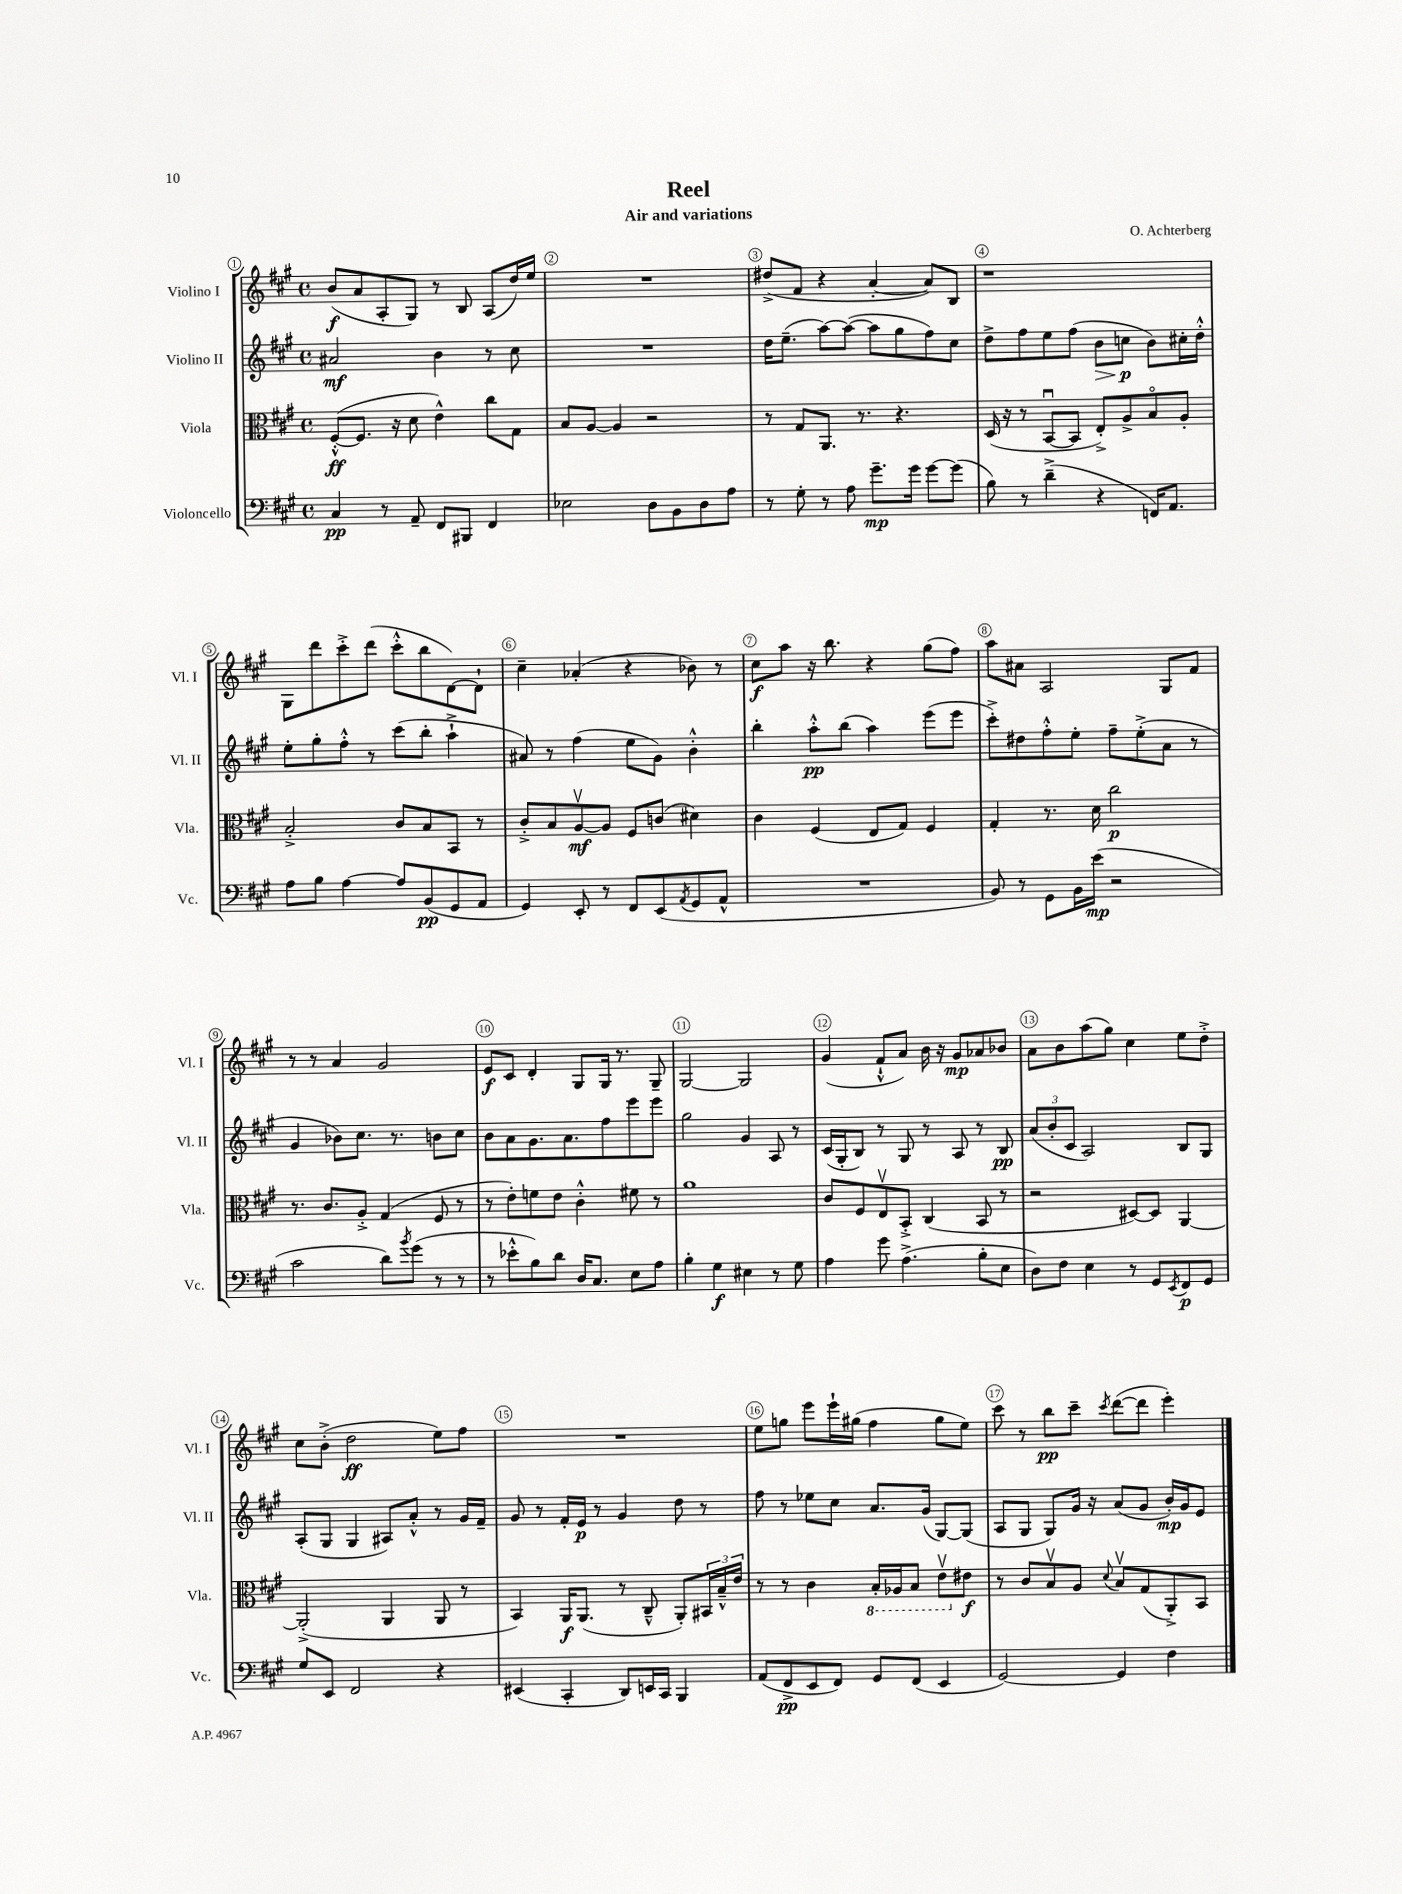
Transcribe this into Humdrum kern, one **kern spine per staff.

**kern	**dynam	**kern	**dynam	**kern	**dynam	**kern	**dynam
*part4	*part4	*part3	*part3	*part2	*part2	*part1	*part1
*staff4	*staff4	*staff3	*staff3	*staff2	*staff2	*staff1	*staff1
*I"Violoncello	*	*I"Viola	*	*I"Violino II	*	*I"Violino I	*
*I'Vc.	*	*I'Vla.	*	*I'Vl. II	*	*I'Vl. I	*
*clefF4	*	*clefC3	*	*clefG2	*	*clefG2	*
*k[f#c#g#]	*	*k[f#c#g#]	*	*k[f#c#g#]	*	*k[f#c#g#]	*
*M4/4	*	*M4/4	*	*M4/4	*	*M4/4	*
*met(c)	*	*met(c)	*	*met(c)	*	*met(c)	*
=1	=1	=1	=1	=1	=1	=1	=1
4C#/	pp	([8F#'^^/L	ff	2a#X/	mf	(8b/L	f
.	.	8.F#/J]	.	.	.	8a/	.
8r	.	.	.	.	.	8A'/	.
.	.	16r	.	.	.	.	.
8AA~/	.	8d\	.	.	.	8G#/J)	.
8FF#/L	.	4e^^\)	.	4b\	.	8r	.
8BBB#X/J	.	.	.	.	.	8B/	.
4FF#/	.	8cc#\L	.	8r	.	(8A/L	.
.	.	8G#\J	.	8cc#\	.	16dd/L)	.
.	.	.	.	.	.	16ee/JJ	.
=2	=2	=2	=2	=2	=2	=2	=2
2E-X\	.	8B/L	.	1r	.	1r	.
.	.	[8A/J	.	.	.	.	.
.	.	4A/]	.	.	.	.	.
8D\L	.	2r	.	.	.	.	.
8BB\	.	.	.	.	.	.	.
8D\	.	.	.	.	.	.	.
8A\J	.	.	.	.	.	.	.
=3	=3	=3	=3	=3	=3	=3	=3
8r	.	8r	.	16dd\KL	.	(8dd#X^/L	.
.	.	.	.	(8.ee~\J	.	.	.
8G#'\	.	8G#/L	.	.	.	8f#/J	.
8r	.	8.AA/J	.	[8aa\L)	.	4r	.
8A\	.	.	.	(8aa\J_	.	.	.
.	.	8.r	.	.	.	.	.
8.g#~\L	mp	.	.	8aa\L]	.	[4a'/	.
.	.	4.r	.	8gg#\	.	.	.
16g#\Jk	.	.	.	.	.	.	.
[8g#\L	.	.	.	8ff#\)	.	8a/L])	.
(8g#\J]	.	.	.	8cc#\J	.	8B/J	.
=4	=4	=4	=4	=4	=4	=4	=4
8B\)	.	(16D/	.	8dd^\L	.	1r	.
.	.	16r	.	.	.	.	.
8r	.	8r	.	8ff#\	.	.	.
(4d~^\	.	[8BBu/L	.	8ee\	.	.	.
.	.	8BB/J]	.	(8ff#\J	.	.	.
!	!	!	!	!	!LO:HP:b	!	!
4r	.	8E'^/L)	.	8b\L	>	.	.
.	.	8A^/	.	8ccn\J	p	.	.
16FFn/KL)	.	8B/	.	8b\L)	]	.	.
8.AA/J	.	.	.	.	.	.	.
.	.	8A'/J	.	16cc#X'\L	.	.	.
.	.	.	.	16dd'^^\JJ	.	.	.
!!LO:LB:g=z
=5	=5	=5	=5	=5	=5	=5	=5
8A\L	.	2B'^/	.	8ee'\L	.	8G#\L	.
8B\J	.	.	.	8gg#'\	.	8ddd\	.
[4A\	.	.	.	8ff#'^^\J	.	8ccc#'^\	.
.	.	.	.	8r	.	(8ddd\J	.
8A/L]	.	8c#/L	.	(8ccc#\L	.	8ccc#'^^\L	.
(8BB/	pp	8B/	.	8bb'\J	.	8bb\	.
8GG#/	.	8BB/J	.	4aa`^\	.	[8d\)	.
8AA/J	.	8r	.	.	.	8d`\J]	.
=6	=6	=6	=6	=6	=6	=6	=6
4GG#/)	.	8c#'^/L	.	8a#X/)	.	4cc#~\	.
.	.	8B/	.	8r	.	.	.
8EE'/	.	[8Av/	mf	(4ff#\	.	(4a-X'/	.
8r	.	8A/J]	.	.	.	.	.
8FF#/L	.	8F#/L	.	8ee\L	.	4r	.
(8EE/	.	(8cn/J	.	8g#\J)	.	.	.
8qAA/	.	.	.	.	.	.	.
8GG#/	.	4d#X\)	.	4b'^^\	.	8b-X\)	.
8AA^^/J	.	.	.	.	.	8r	.
=7	=7	=7	=7	=7	=7	=7	=7
1r	.	4c#\	.	4bb'\	.	8cc#\L	f
.	.	.	.	.	.	8aa\J	.
.	.	(4F#/	.	8aa'^^\L	pp	16r	.
.	.	.	.	.	.	8.bb\	.
.	.	.	.	(8bb\J	.	.	.
.	.	8E/L	.	4aa\)	.	4r	.
.	.	8G#/J)	.	.	.	.	.
.	.	4F#/	.	(8eee\L	.	(8gg#\L	.
.	.	.	.	8eee\J	.	8ff#\J)	.
=8	=8	=8	=8	=8	=8	=8	=8
8BB/)	.	4G#'/	.	8ccc#'^\L)	.	8aa\L	.
8r	.	.	.	8dd#X\	.	8a#X\J	.
8GG#\L	.	8.r	.	8ff#'^^\	.	2A/	.
16BB\L	.	.	.	8ee'\J	.	.	.
(16e\JJ	mp	16d\	.	.	.	.	.
2r	.	2cc#\	p	8ff#~\L	.	.	.
.	.	.	.	(8ee'^\	.	.	.
.	.	.	.	8a\J	.	8G#/L	.
.	.	.	.	8r	.	8f#/J	.
!!LO:LB:g=z
=9	=9	=9	=9	=9	=9	=9	=9
2c#\	.	8.r	.	4g#/	.	8r	.
.	.	.	.	.	.	8r	.
.	.	8.c#/L	.	.	.	.	.
.	.	.	.	8b-X\L)	.	4a/	.
.	.	8A'^/J	.	8.cc#\J	.	.	.
8d\L)	.	(4G#/	.	.	.	2g#/	.
.	.	.	.	8.r	.	.	.
8qb/	.	.	.	.	.	.	.
(8g#\J	.	.	.	.	.	.	.
8r	.	8F#/	.	8bn\L	.	.	.
8r	.	8r	.	8cc#\J	.	.	.
=10	=10	=10	=10	=10	=10	=10	=10
8r	.	8r	.	8b\L	.	8e/L	f
8e-X'^^\L	.	8e'\L)	.	8a\	.	8c#/J	.
8B\)	.	8fn\	.	8.g#\	.	4d'/	.
8d\J	.	8e\J	.	.	.	.	.
.	.	.	.	8.a\	.	.	.
16D/KL	.	4c#'^^\	.	.	.	8G#/L	.
8.C#/J	.	.	.	.	.	.	.
.	.	.	.	8ff#\	.	16G#/Jk	.
.	.	.	.	.	.	8.r	.
8E\L	.	8f#X\	.	8eee\	.	.	.
8A\J	.	8r	.	8eee\J	.	8G#~/	.
=11	=11	=11	=11	=11	=11	=11	=11
4B'\	.	1a	.	2gg#\	.	[2G#/	.
4G#\	f	.	.	.	.	.	.
4E#X\	.	.	.	4g#/	.	2G#/]	.
8r	.	.	.	8A/	.	.	.
8G#\	.	.	.	8r	.	.	.
=12	=12	=12	=12	=12	=12	=12	=12
4A\	.	8c#/L	.	(16c#/LL	.	(4g#/	.
.	.	.	.	16G#'/J	.	.	.
.	.	8F#/	.	8B/J)	.	.	.
8g#\	.	8Ev/	.	8r	.	8f#`^^/L	.
(4.A^\	.	8BB'^/J	.	8G#/	.	8a/J)	.
.	.	(4C#/	.	8r	.	16b\	.
.	.	.	.	.	.	16r	.
.	.	.	.	8A/	.	8g#/L	mp
8B'\L	.	8BB/	.	8r	.	8a-X/	.
8E\J	.	8r	.	8B/	pp	8b-X/J	.
=13	=13	=13	=13	=13	=13	=13	=13
8D\L)	.	2r	.	(12a/L	.	8a\L	.
.	.	.	.	12b'/	.	.	.
8F#\J	.	.	.	.	.	8b\	.
.	.	.	.	12c#/J	.	.	.
4E\	.	.	.	2A/)	.	(8aa\	.
.	.	.	.	.	.	8gg#\J)	.
8r	.	[8D#X/L)	.	.	.	4cc#\	.
8GG#/L	.	8D#/J]	.	.	.	.	.
8qEE/	.	.	.	.	.	.	.
8FF#/	p	[4AA/	.	8B/L	.	8ee\L	.
8GG#/J	.	.	.	8G#/J	.	8dd'^\J	.
!!LO:LB:g=z
=14	=14	=14	=14	=14	=14	=14	=14
8G#/L	.	(2AA'^/]	.	(8A'/L	.	8cc#\L	.
8EE/J	.	.	.	8G#/J	.	(8b'^\J	.
2FF#/	.	.	.	4G#/	.	2dd\	ff
.	.	4AA/	.	8A#X/L)	.	.	.
.	.	.	.	8a'^^/J	.	.	.
4r	.	8AA/	.	8r	.	8ee\L)	.
.	.	8r	.	16g#/LL	.	8ff#\J	.
.	.	.	.	16f#~/JJ	.	.	.
=15	=15	=15	=15	=15	=15	=15	=15
(4EE#X/	.	4BB/)	.	8g#/	.	1r	.
.	.	.	.	8r	.	.	.
4CC#'/	.	16AA/KL	f	16f#'/LL	.	.	.
.	.	(8.AA/J	.	16e/JJ	p	.	.
.	.	.	.	8r	.	.	.
8DD/L)	.	8r	.	4g#/	.	.	.
16EEn/L	.	8C#~^^/	.	.	.	.	.
16CC#/JJ	.	.	.	.	.	.	.
4BBB/	.	8AA'/L)	.	8dd\	.	.	.
.	.	24BB#X/L	.	8r	.	.	.
.	.	24B~^^/	.	.	.	.	.
.	.	24e/JJ	.	.	.	.	.
=16	=16	=16	=16	=16	=16	=16	=16
(8AA/L	.	8r	.	8ff#\	.	8ee\L	.
8FF#^/	pp	8r	.	8r	.	8ggn\J	.
8EE/	.	4c#\	.	8ee-X\L	.	8eee\L	.
8FF#/J)	.	.	.	8cc#\J	.	16eee`\L	.
.	.	.	.	.	.	(16gg#X\JJ	.
*	*	*8ba	*	*	*	*	*
8GG#/L	.	16BB'/LL	.	8.a/L	.	4ff#\	.
.	.	16AA-X/J	.	.	.	.	.
(8FF#/J	.	8BB/J	.	.	.	.	.
.	.	.	.	(16g#/Jk	.	.	.
4EE/	.	8Ev\L	.	[8G#/L)	.	8gg#\L	.
*	*	*X8ba	*	*	*	*	*
.	.	8e#X\J	f	(8G#/J]	.	8ee\J)	.
=17	=17	=17	=17	=17	=17	=17	=17
[2GG#/)	.	8r	.	8A/L	.	8ccc#\	.
.	.	8c#/L	.	8G#/J	.	8r	.
.	.	8Bv/	.	8G#/L)	.	8bb\L	pp
.	.	8A/J	.	16g#/Jk	.	8ccc#~\J	.
.	.	.	.	16r	.	.	.
.	.	8qqd/	.	.	.	8qccc#/	.
4GG#/]	.	8Bv/L	.	(8a/L	.	([8ddd\L	.
.	.	(8G#/	.	8g#/J	.	8ddd\J]	.
4F#\	.	8AA'^/)	.	16b'/LL)	mp	4eee'\)	.
.	.	.	.	16g#/J	.	.	.
.	.	8BB/J	.	8e/J	.	.	.
==	==	==	==	==	==	==	==
*-	*-	*-	*-	*-	*-	*-	*-
